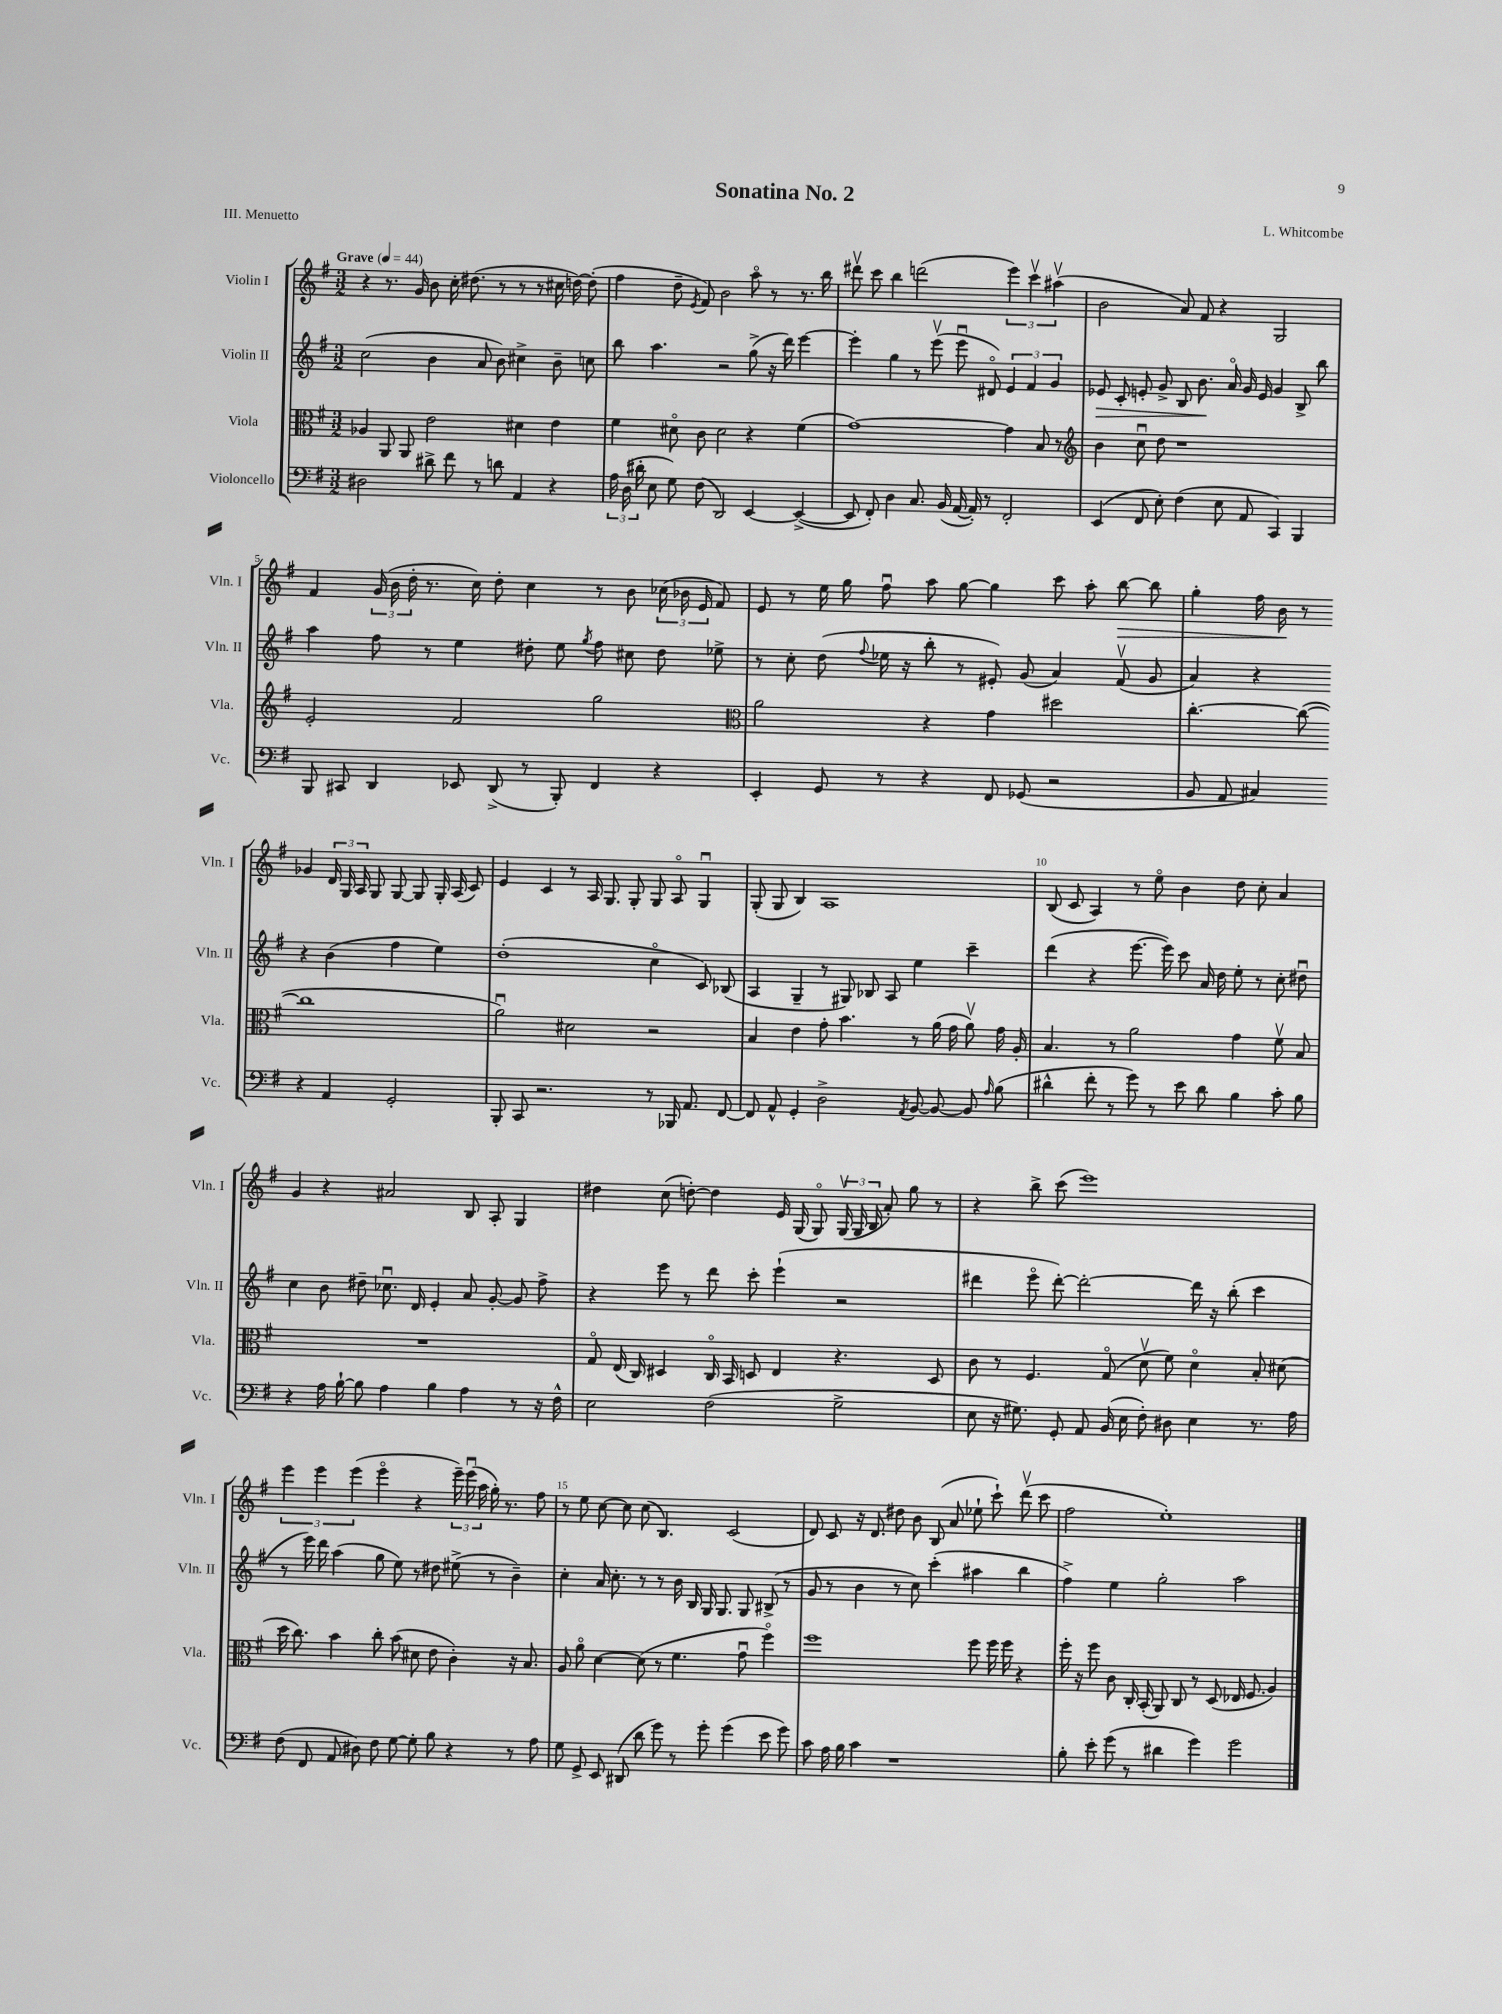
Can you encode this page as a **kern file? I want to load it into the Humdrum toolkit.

**kern	**kern	**kern	**kern
*staff4	*staff3	*staff2	*staff1
*clefF4	*clefC3	*clefG2	*clefG2
*k[f#]	*k[f#]	*k[f#]	*k[f#]
*M3/2	*M3/2	*M3/2	*M3/2
*MM44	*MM44	*MM44	*MM44
2D#	4A-	(2cc	4r
.	8AA	.	8.r
.	8AA	.	.
.	.	.	16g
8d#^	2e	4b	8b
8f#	.	.	16cc'
.	.	.	(8.dd#
8r	.	8a	.
8d	.	8b)	8r
4AA	4d#	4cc#^	8r
.	.	.	8r
4r	4e	8b~	16cc#
.	.	.	[16dd)
.	.	8cc	(8dd']
=	=	=	=
24A	4f#	8bb	4ff#
(24D	.	.	.
24d#'	.	.	.
8E	.	4.aa	.
8G)	8d#o	.	8dd~
.	.	.	8qe
(8F#	8c	.	8f#)
2DD)	2d#	2r	2b
[4EE	4r	(8gg^	8aao
.	.	16r	8r
.	.	16ddd)	.
(4EE^_	(4f#	[4eee	8.r
.	.	.	16bb
=	=	=	=
8EE]	[1g)	4eee']	8ddd#v
8FF#')	.	.	8ccc
4D	.	4gg	4bb
8.C	.	8r	(2ddd
.	.	(8eeev	.
(16BB	.	.	.
[16AA	.	8eeeu	.
16AA'])	.	.	.
8r	.	8d#o)	.
2FF#'	4g]	6e	6eee)
.	.	6f#	6cccv
.	8B	.	.
.	.	6g	(6aa#v
.	8r	.	.
=	=	=	=
*	*clefG2	*	*
(4EE	4b	8e-	2b
.	.	8c'	.
8FF#	8ccu	8e'	.
8E')	8dd	8g^	.
(4F#	1r	8B	8a)
.	.	8.b	8f#
8E	.	.	4r
.	.	16ao	.
8AA	.	16g	.
.	.	16e	.
4CC)	.	4g	2G
4BBB	.	8B^	.
.	.	8bb	.
=	=	=	=
8BBB	2e'	4aa	4f#
8CC#	.	.	.
4DD	.	8ff#	(24g
.	.	.	24b
.	.	.	24dd'
.	.	8r	8.r
8EE-	2f#	4ee	.
.	.	.	16cc)
(8DD^	.	.	8dd'
8r	.	8dd#'	4cc
8BBB')	.	8ee	.
.	.	8qgg	.
4FF#	2gg	8ff#	8r
.	.	8cc#	8b
4r	.	8dd#	(24cc-
.	.	.	24b-
.	.	.	24e
.	.	8ee-^	8f#)
=	=	=	=
*	*clefC3	*	*
4EE'	2a	8r	8e
.	.	8cc'	8r
8GG	.	(8dd	16ee
.	.	.	16gg
.	.	8qqff#	.
8r	.	16ee-	8ff#u
.	.	16r	.
4r	4r	8bb'	8aa
.	.	8r	[8gg
8FF#	4g	8e#')	4gg]
(8GG-	.	(8g	.
2r	2dd#	4a)	8ccc
.	.	.	8aa'
.	.	(8f#v	[8bb
.	.	8g	8bb]
=	=	=	=
8BB	[4.cc'	4a)	4gg'
8AA	.	.	.
4C#)	.	4r	16ff#
.	.	.	16b
.	(8cc_	.	8r
4r	1cc]	4r	4g-
4AA	.	(4b	24d
.	.	.	24G
.	.	.	24A
.	.	.	8G
2GG'	.	4ff#	[8G
.	.	.	8G]
.	.	4ee)	16G'
.	.	.	(16A
.	.	.	8c)
=	=	=	=
8BBB'	2au)	(1dd'	4e
8CC	.	.	.
2.r	.	.	4c
.	2d#	.	8r
.	.	.	16A
.	.	.	8.G
.	.	.	8G'
8r	2r	4cco	8G
16BBB-	.	.	8Ao
8.AA	.	.	.
.	.	8c)	4Gu
[8FF#	.	(8B-	.
=	=	=	=
8FF#]	4B	4A	(8G'
8AA^^	.	.	8G
4GG'	4e	4G~	4B)
2D^	8g'	8r	1A
.	4.b	8G#)	.
.	.	8B-	.
.	.	8A	.
8qAA	.	.	.
[8BB	8r	4ee	.
8BB_	(16a	.	.
.	16g	.	.
8BB]	8av)	4ccc~	.
16qqA	.	.	.
(8B	16g	.	.
.	16A'	.	.
=	=	=	=
4d#^^	4.B	(4ddd	(8B
.	.	.	8c
8f#'	.	4r	4A)
8r	8r	.	.
8g)	2a	[8.eee	8r
8r	.	.	8eeo
.	.	16eee])	.
8e	.	8ccc	4b
8d#	.	16a	.
.	.	16dd	.
4B	4g	8ee'	8dd
.	.	8r	8cc'
8c'	8f#v	8cc'	4a
8B	8B	8dd#u	.
=	=	=	=
4r	1.r	4cc	4g
16A	.	8b	4r
[16B`	.	.	.
8B]	.	8dd#~	.
4A	.	8.cc-u	2a#
.	.	16d	.
4B	.	4e'	.
4A	.	8a	8B
.	.	[8g'	8A'
8r	.	8g]	4G
16r	.	8ff#^	.
16F#^^	.	.	.
=	=	=	=
2E	8Go	4r	4dd#
.	(16E	.	.
.	16C)	.	.
.	4D#	8eee	(8cc
.	.	8r	[8dd')
(2F#	16Co	8ddd	4dd]
.	16BB	.	.
.	8D	8ccc'	.
.	4E	(4eee`	16e
.	.	.	(16G
.	.	.	8Go)
2G^	4.r	2r	(24Gv
.	.	.	24G
.	.	.	24B
.	.	.	8a')
.	.	.	8gg
.	8D	.	8r
=	=	=	=
8E	8c	4ddd#	4r
16r	8r	.	.
8.G#)	.	.	.
.	4.F#	8eeeo	8bb^
8GG'	.	[8ddd#')	(8ccc
8AA	.	2ddd#'_	1eee)
(16BB	(8Go	.	.
16E	.	.	.
8F#')	8dv	.	.
8D#	8f#)	.	.
4E	4do	16ddd#]	.
.	.	16r	.
.	.	(8bb'	.
8.r	8B'	4ccc	.
.	(8d#	.	.
16A	.	.	.
=	=	=	=
(8F#	16dd	8r	6eee
.	8.cc)	.	.
8FF#	.	16eee)	.
.	.	.	6eee
.	.	16ddd	.
8AA	4b	(4aa	.
.	.	.	(6eee
8D#)	.	.	.
8F#	8cc'	8gg	4eeeo
[8G	(8b	8ee)	.
8G']	8d#	8r	4r
8B	8e	8dd#	.
4r	4c')	(8ee#^	24eee~)
.	.	.	(24eeeu
.	.	.	24aa
.	.	8r	16gg')
.	.	.	8.r
8r	16r	4b~)	.
.	8.B	.	.
8A	.	.	8ff#
=	=	=	=
8G	8A	4cc'	8r
8GG^	8ao	.	8ee
8EE	[4d	16a	[8cc
.	.	8.cc'	.
(8DD#	.	.	8cc]
8d	(8d]	8r	(8cc
8g)	8r	8r	4.B)
8r	4.f#	16b	.
.	.	16B	.
8g'	.	16G	.
.	.	8.G	.
(4g	.	.	(2c
.	8gu	8G	.
8e	4ff#o)	(8B#^	.
8g)	.	8r	.
=	=	=	=
8c	1ff#	8g	8d)
16A	.	8r	8c
16B	.	.	.
4c	.	4b	16r
.	.	.	8.d
1r	.	8r	8dd#
.	.	8cc)	8b
.	.	(4ccc'	(8B
.	.	.	8a
.	8ff#	4aa#	8ee-`
.	16ff#	.	8ccc`)
.	16ff#	.	.
.	4r	4bb	(8dddv
.	.	.	8ccc
=	=	=	=
8B'	16ff#'	4ff#^)	2ff#
.	16r	.	.
8e'	8ff#	.	.
(8g	8c	4ee	.
8r	16C'	.	.
.	(16BB'	.	.
4d#	8AA)	2gg'	1ee')
.	8C	.	.
4g)	8r	.	.
.	(8D	.	.
2g	16E-	2aa	.
.	8.F#	.	.
.	4A)	.	.
==	==	==	==
*-	*-	*-	*-
